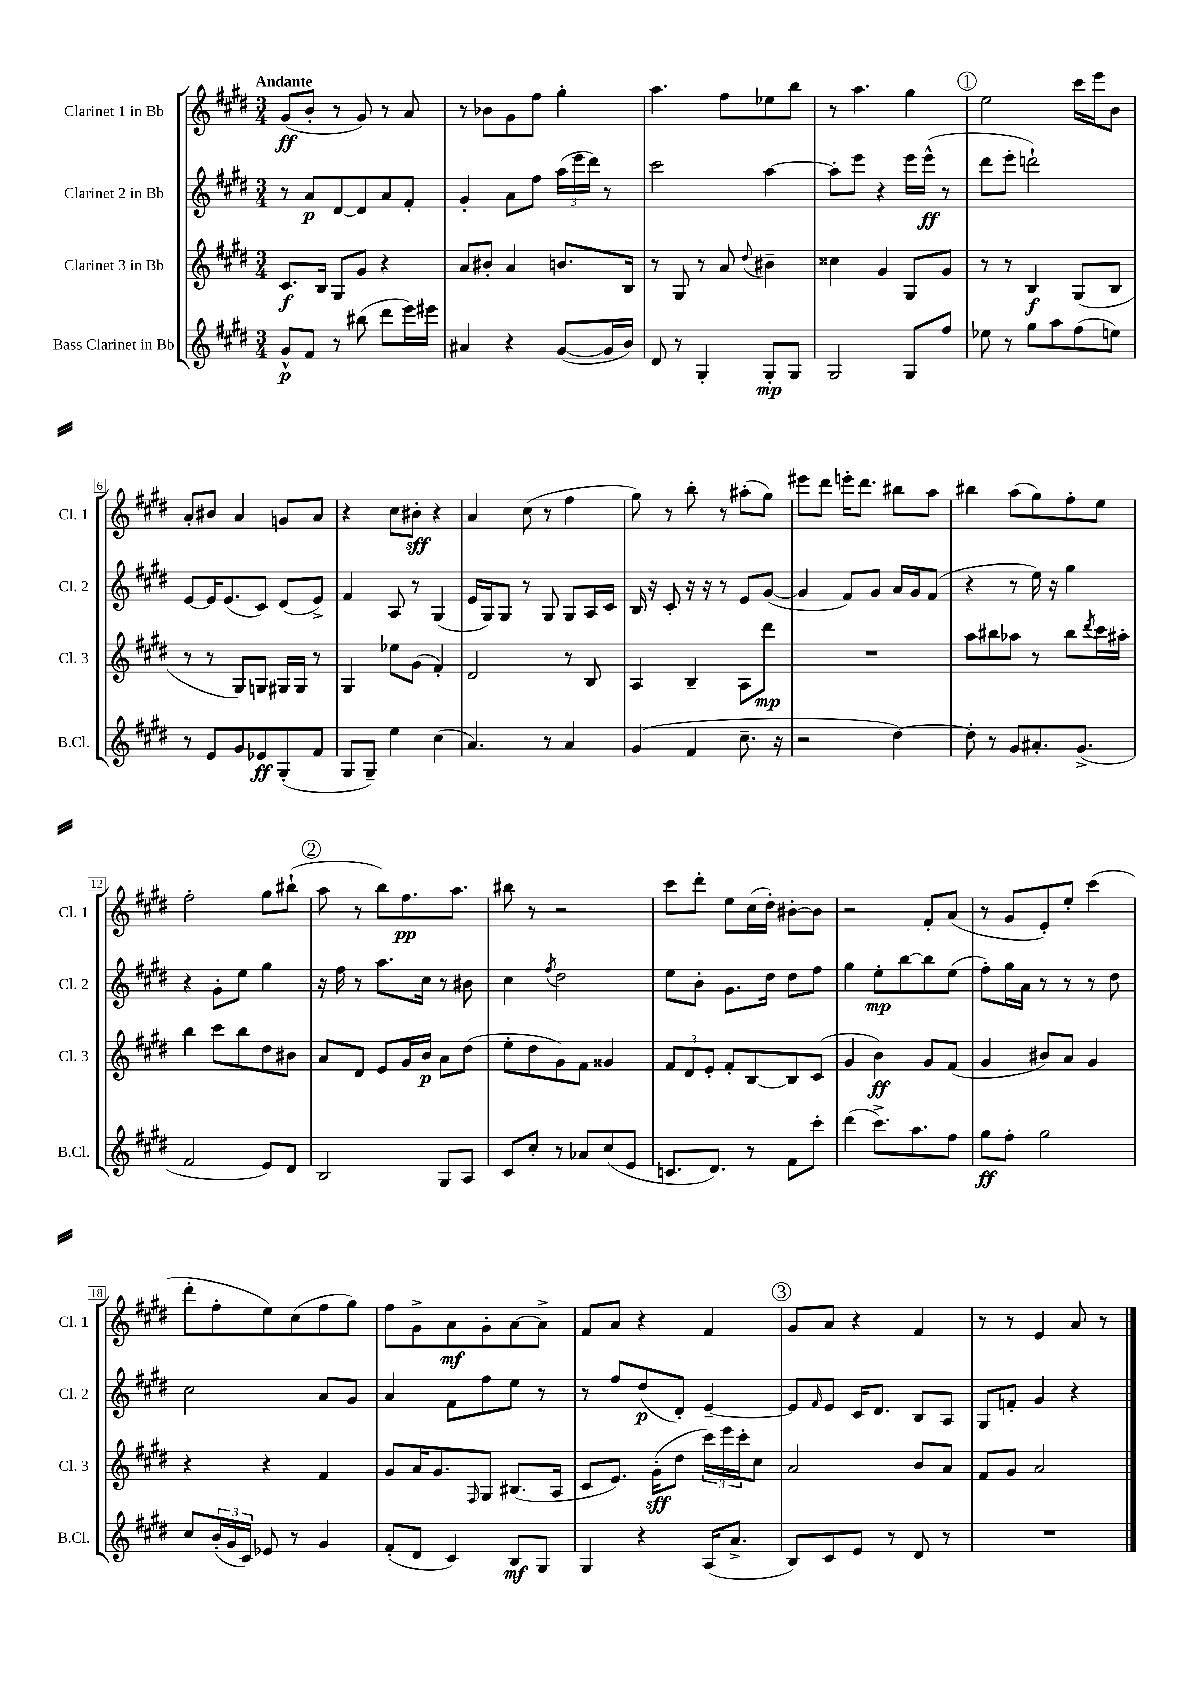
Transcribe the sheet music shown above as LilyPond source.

<<
\new StaffGroup <<
\new Staff = "s0" \with { instrumentName = "Clarinet 1 in Bb" shortInstrumentName = "Cl. 1" } {
    \clef treble \key e \major \numericTimeSignature \time 3/4 \tempo "Andante"
    gis'8\ff( b'8-. r8 gis'8) r8 a'8 |
    r8 bes'8 gis'8 fis''8 gis''4-. |
    a''4. fis''8 ees''8 b''8 |
    r8 a''4. gis''4 |
    \mark \markup { \circle "1" } e''2 cis'''16 e'''16 b'8 |
    a'8-. bis'8 a'4 g'8 a'8 |
    r4 cis''8 bis'8-.\sff r4 |
    a'4 cis''8( r8 fis''4 |
    gis''8) r8 b''8-. r8 ais''8-.( gis''8) |
    eis'''8 dis'''8 e'''16-. dis'''8. bis''8 a''8 |
    bis''4 a''8( gis''8) fis''8-. e''8 |
    fis''2-. gis''8 bis''8-!( |
    \mark \markup { \circle "2" } a''8 r8 b''8) fis''8.\pp a''8. |
    bis''8 r8 r2 |
    cis'''8 dis'''8-. e''8 cis''16( dis''16-.) bis'8~-. bis'8 |
    r2 fis'8-. a'8( |
    r8 gis'8 e'8-.) e''8-. cis'''4( |
    dis'''8-. fis''8-. e''8) cis''8( fis''8 gis''8) |
    fis''8 gis'8-> a'8\mf gis'8-. a'8~ a'8-> |
    fis'8 a'8 r4 fis'4 |
    \mark \markup { \circle "3" } gis'8 a'8 r4 fis'4 |
    r8 r8 e'4 a'8 r8 \bar "|." |
}
\new Staff = "s1" \with { instrumentName = "Clarinet 2 in Bb" shortInstrumentName = "Cl. 2" } {
    \clef treble \key e \major \numericTimeSignature \time 3/4
    r8 a'8\p dis'8~ dis'8 a'8 fis'8-. |
    gis'4-. a'8 fis''8 \tuplet 3/2 { a''16( e'''16 dis'''16) } r8 |
    cis'''2 a''4~ |
    a''8-. e'''8 r4 e'''16 e'''16-^\ff( r8 |
    \mark \markup { \circle "1" } dis'''8 e'''8-. d'''2-!) |
    e'8~ e'16 e'8.( cis'8) dis'8( e'8->) |
    fis'4 a8 r8 gis4( |
    e'16 gis16) gis8 r8 gis8 gis8 a16 cis'16 |
    b16 r16 cis'8-. r16 r16 r8 e'8 gis'8~( |
    gis'4 fis'8) gis'8 a'16 gis'16 fis'8( |
    r4 r8 e''16) r16 gis''4 |
    r4 gis'8-. e''8 gis''4 |
    \mark \markup { \circle "2" } r16 fis''16 r8 a''8. cis''16 r8 bis'8 |
    cis''4 \acciaccatura { fis''8 } dis''2 |
    e''8 b'8-. gis'8. dis''16 dis''8 fis''8 |
    gis''4 e''8-.\mp b''8~ b''8 e''8( |
    fis''8-.) gis''16 a'16 r8 r8 r8 dis''8 |
    cis''2 a'8 gis'8 |
    a'4 fis'8 fis''8 e''8 r8 |
    r8 fis''8 dis''8\p( dis'8-.) e'4~-- |
    \mark \markup { \circle "3" } e'8 \grace { fis'16 } e'8 cis'16 dis'8. b8 a8 |
    gis8 f'8-. gis'4 r4 \bar "|." |
}
\new Staff = "s2" \with { instrumentName = "Clarinet 3 in Bb" shortInstrumentName = "Cl. 3" } {
    \clef treble \key e \major \numericTimeSignature \time 3/4
    cis'8.\f b16 gis8 gis'8 r4 |
    a'8 bis'8-. a'4 b'8. b16 |
    r8 gis8 r8 a'8 \appoggiatura { dis''8 } bis'4-- |
    cisis''4 gis'4 gis8 gis'8 |
    \mark \markup { \circle "1" } r8 r8 b4\f gis8( b8 |
    r8 r8 gis8) g8 gis16 gis16 r8 |
    gis4 ees''8 gis'8( fis'4-.) |
    dis'2 r8 b8 |
    a4 b4-- a8 dis'''8\mp |
    R2. |
    a''8 bis''8 aes''8 r8 bis''8 \acciaccatura { dis'''8 } cis'''16 ais''16-. |
    b''4 cis'''8 b''8 dis''8 bis'8 |
    \mark \markup { \circle "2" } a'8 dis'8 e'8 gis'16 b'16\p a'8 dis''8( |
    e''8-. dis''8 gis'8) fis'8 gisis'4 |
    \tuplet 3/2 { fis'8 dis'8 e'8-. } fis'8-. b8~ b8 cis'8( |
    gis'4 b'4\ff) gis'8 fis'8( |
    gis'4 bis'8) a'8 gis'4 |
    r4 r4 fis'4 |
    gis'8 a'16 gis'8. \grace { fis16 } gis8 bis8.( a16 |
    cis'8 e'8.) gis'16-.\sff( dis''8 \tuplet 3/2 { cis'''16) e'''16 cis'''16-. } cis''8 |
    \mark \markup { \circle "3" } a'2 b'8 a'8 |
    fis'8 gis'8 a'2 \bar "|." |
}
\new Staff = "s3" \with { instrumentName = "Bass Clarinet in Bb" shortInstrumentName = "B.Cl." } {
    \clef treble \key e \major \numericTimeSignature \time 3/4
    gis'8-^\p fis'8 r8 bis''8( dis'''8 e'''16) eis'''16 |
    ais'4 r4 gis'8~( gis'16 b'16) |
    dis'8 r8 gis4-. gis8-.\mp gis8 |
    gis2 gis8 fis''8 |
    \mark \markup { \circle "1" } ees''8 r8 gis''8 a''8 fis''8( e''8) |
    r8 e'8 gis'8 ees'8\ff gis8-.( fis'8 |
    gis8 gis8--) e''4 cis''4( |
    a'4.) r8 a'4 |
    gis'4( fis'4 cis''8.-- r16 |
    r2 dis''4~) |
    dis''8-. r8 gis'8 ais'8.-. gis'8.->( |
    fis'2 e'8) dis'8 |
    \mark \markup { \circle "2" } b2 gis8 a8 |
    cis'8 cis''8-. r8 aes'8 cis''8( e'8 |
    c'8. dis'8.) r8 fis'8 cis'''8-. |
    dis'''4( cis'''8.->) a''8. fis''8 |
    gis''8\ff fis''8-. gis''2 |
    cis''8 \tuplet 3/2 { b'16-.( gis'16 cis'16) } ees'8 r8 gis'4 |
    fis'8-.( dis'8 cis'4) b8\mf gis8 |
    gis4 r4 a16( a'8.-> |
    \mark \markup { \circle "3" } b8) cis'8 e'8 r8 dis'8 r8 |
    R2. \bar "|." |
}
>>
>>
\layout { \context { \Score \override BarNumber.stencil = #(make-stencil-boxer 0.1 0.3 ly:text-interface::print) } }
